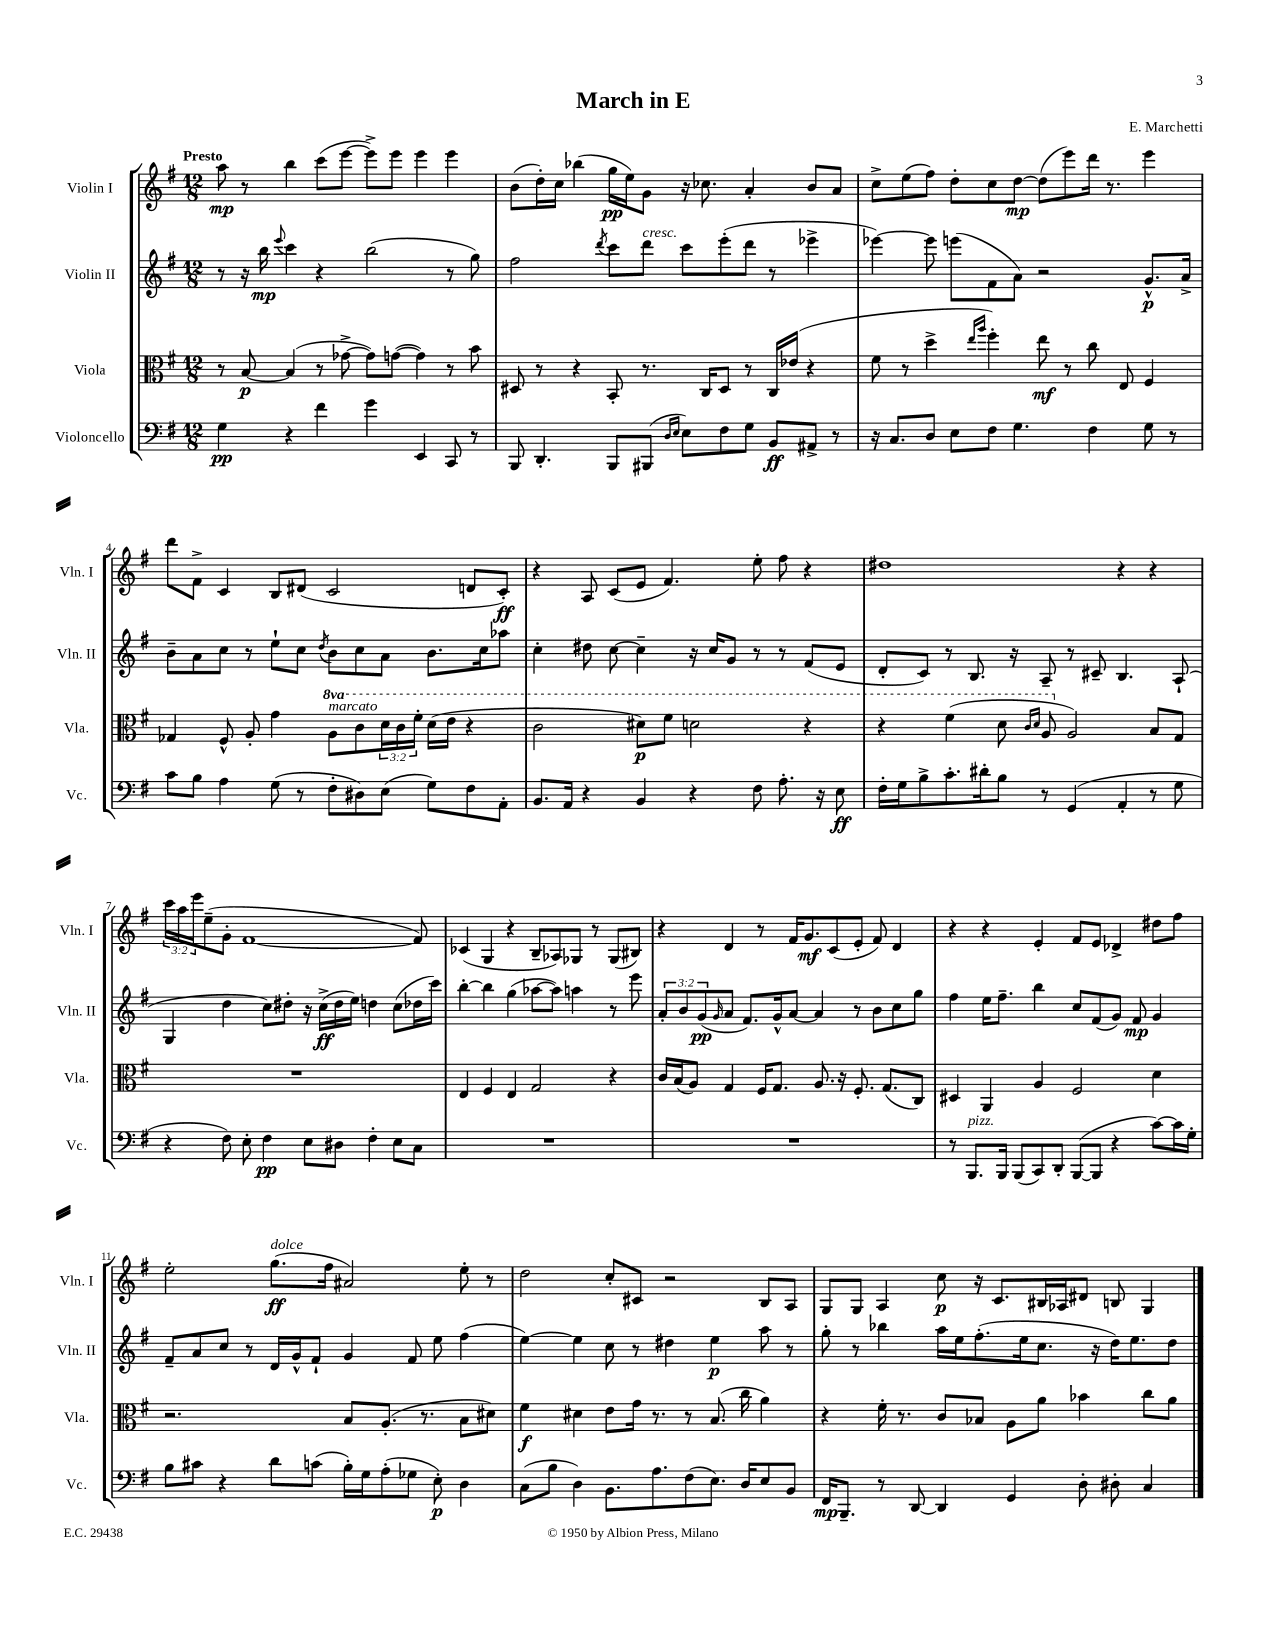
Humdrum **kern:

**kern	**dynam	**kern	**dynam	**kern	**dynam	**kern	**dynam
*part4	*part4	*part3	*part3	*part2	*part2	*part1	*part1
*staff4	*staff4	*staff3	*staff3	*staff2	*staff2	*staff1	*staff1
*I"Violoncello	*	*I"Viola	*	*I"Violin II	*	*I"Violin I	*
*I'Vc.	*	*I'Vla.	*	*I'Vln. II	*	*I'Vln. I	*
*clefF4	*	*clefC3	*	*clefG2	*	*clefG2	*
*k[f#]	*	*k[f#]	*	*k[f#]	*	*k[f#]	*
*M12/8	*	*M12/8	*	*M12/8	*	*M12/8	*
=1	=1	=1	=1	=1	=1	=1	=1
!	!	!	!	!	!	!LO:TX:a:B:t=Presto	!
4G\	pp	8r	.	8r	.	8aa\	mp
.	.	[8B/	p	16r	.	8r	.
.	.	.	.	16bb\	mp	.	.
.	.	.	.	8qqeee/	.	.	.
4r	.	(4B/]	.	4ccc\	.	4bb\	.
4f#\	.	8r	.	4r	.	(8ccc\L	.
.	.	[8g-X^\	.	.	.	[8eee\J	.
4g\	.	8g-\L])	.	(2bb\	.	8eee^\L])	.
.	.	([8gn\J	.	.	.	8eee\J	.
4EE/	.	4g\])	.	.	.	4eee\	.
8CC/	.	8r	.	8r	.	4eee\	.
8r	.	8b\	.	8gg\)	.	.	.
=2	=2	=2	=2	=2	=2	=2	=2
8BBB/	.	8D#X/	.	2ff#\	.	(8b\L	.
4.DD'/	.	8r	.	.	.	16dd'\L)	.
.	.	.	.	.	.	16cc\JJ	.
.	.	4r	.	.	.	(4bb-X\	.
.	.	.	.	8qddd/	.	.	.
8BBB/L	.	8BB'/	.	8ccc\L	.	16gg\LL	pp
.	.	.	.	.	.	16ee\J)	.
!	!	!	!	!LO:TX:a:i:t=cresc.	!	!	!
(8BBB#X/J	.	8.r	.	8ddd\J	.	8g\J	.
16qqD/LL	.	.	.	.	.	.	.
16qqE/JJ	.	.	.	.	.	.	.
8E\L)	.	.	.	8ccc\L	.	16r	.
.	.	16C/KL	.	.	.	8.cc-X\	.
8F#\	.	8D#/J	.	(8eee'\	.	.	.
8G\J	.	8r	.	8ddd\J	.	4a'/	.
8BB/L	ff	16C/LL	.	8r	.	.	.
.	.	(16e-X/JJ	.	.	.	.	.
8AA#X^/J	.	4r	.	4eee-X^\	.	8b/L	.
8r	.	.	.	.	.	8a/J	.
=3	=3	=3	=3	=3	=3	=3	=3
16r	.	8f#\	.	[4eee-X\)	.	8cc^\L	.
8.C/L	.	.	.	.	.	.	.
.	.	8r	.	.	.	(8ee\	.
8D/J	.	4dd^\	.	8eee-\]	.	8ff#\J)	.
8E\L	.	.	.	(8eeen\L	.	8dd'\L	.
.	.	16qqee/LL	.	.	.	.	.
.	.	16qqaa/JJ	.	.	.	.	.
8F#\J	.	4ff#'\)	.	8f#\	.	8cc\	.
4.G\	.	.	.	8a\J)	.	[8dd\J	mp
.	.	8ee\	mf	2r	.	(8dd\L]	.
.	.	8r	.	.	.	8eee\)	.
4F#\	.	8cc\	.	.	.	16ddd\Jk	.
.	.	.	.	.	.	8.r	.
.	.	8E/	.	.	.	.	.
8G\	.	4F#/	.	8.g^^/L	p	4eee\	.
8r	.	.	.	.	.	.	.
.	.	.	.	16a^/Jk	.	.	.
!!LO:LB:g=z
=4	=4	=4	=4	=4	=4	=4	=4
8c\L	.	4G-X/	.	8b~\L	.	8ddd\L	.
8B\J	.	.	.	8a\	.	8f#^\J	.
4A\	.	8F#^^/	.	8cc\J	.	4c/	.
.	.	8A'/	.	8r	.	.	.
(8G\	.	4g\	.	8ee`\L	.	8B/L	.
8r	.	.	.	8cc\J	.	(8d#X/J	.
.	.	.	.	8qdd/	.	.	.
*	*	*8va	*	*	*	*	*
!	!	!LO:TX:a:i:t=marcato	!	!	!	!	!
8F#'\L	.	8a\L	.	8b\L	.	2c/	.
8D#X\)	.	8cc\	.	8cc\	.	.	.
(8E\J	.	24dd\L	.	8a\J	.	.	.
.	.	24cc\	.	.	.	.	.
.	.	24ff#'\JJ	.	.	.	.	.
8G\L)	.	(16dd\LL	.	8.b\L	.	.	.
.	.	16ee\JJ	.	.	.	.	.
8F#\	.	4r	.	.	.	8dn/L	.
.	.	.	.	16cc\k	.	.	.
8AA'\J	.	.	.	8aa-X\J	.	8c'/J)	ff
=5	=5	=5	=5	=5	=5	=5	=5
8.BB/L	.	2cc\	.	4cc'\	.	4r	.
16AA/Jk	.	.	.	.	.	.	.
4r	.	.	.	8dd#X\	.	8A/	.
.	.	.	.	[8cc\	.	(8c/L	.
4BB/	.	8dd#X\L)	p	4cc~\]	.	8e/J	.
.	.	8ff#\J	.	.	.	4.f#/)	.
4r	.	2ddn\	.	16r	.	.	.
.	.	.	.	16cc/KL	.	.	.
.	.	.	.	8g/J	.	.	.
8F#\	.	.	.	8r	.	8ee'\	.
8.A'\	.	.	.	8r	.	8ff#\	.
.	.	4r	.	(8f#/L	.	4r	.
16r	.	.	.	.	.	.	.
8E\	ff	.	.	8e/J	.	.	.
=6	=6	=6	=6	=6	=6	=6	=6
16F#'\LL	.	4r	.	8d'/L	.	1dd#X	.
16G\J	.	.	.	.	.	.	.
8B^\	.	.	.	8c/J)	.	.	.
8.c'\	.	(4ff#\	.	8r	.	.	.
.	.	.	.	8.B/	.	.	.
16d#X'\k	.	.	.	.	.	.	.
8B\J	.	8dd\	.	.	.	.	.
.	.	.	.	16r	.	.	.
.	.	16qqcc/LL	.	.	.	.	.
.	.	16qqdd/JJ	.	.	.	.	.
8r	.	8a/	.	8A~/	.	.	.
*	*	*X8va	*	*	*	*	*
(4GG/	.	2A/)	.	8r	.	.	.
.	.	.	.	8c#X~/	.	.	.
4AA'/	.	.	.	4.B/	.	4r	.
8r	.	8B/L	.	.	.	4r	.
8G\	.	8G/J	.	(8A`/	.	.	.
!!LO:LB:g=z
=7	=7	=7	=7	=7	=7	=7	=7
4r	.	1.r	.	4G/	.	24ccc\LL	.
.	.	.	.	.	.	24aa\	.
.	.	.	.	.	.	24eee\J	.
.	.	.	.	.	.	(8ee~\	.
8F#\)	.	.	.	4dd\	.	8g'\J	.
8E'\	.	.	.	.	.	[1f#	.
4F#\	pp	.	.	8cc\L)	.	.	.
.	.	.	.	8dd#X'\J	.	.	.
8E\L	.	.	.	16r	.	.	.
.	.	.	.	(16cc^\LL	ff	.	.
8D#X\J	.	.	.	16dd#\	.	.	.
.	.	.	.	16ee\JJ)	.	.	.
4F#'\	.	.	.	4ddn\	.	.	.
8E\L	.	.	.	(8cc\L	.	.	.
8C\J	.	.	.	16dd-X\L	.	8f#/])	.
.	.	.	.	16ccc\JJ)	.	.	.
=8	=8	=8	=8	=8	=8	=8	=8
1.r	.	4E/	.	[4bb'\	.	(4c-X/	.
.	.	4F#/	.	4bb\]	.	4G/	.
.	.	4E/	.	(4gg\	.	4r	.
.	.	2G/	.	[8aa-X\L	.	8B~/L	.
.	.	.	.	8aa-\J])	.	8A-X/)	.
.	.	.	.	4aan\	.	8G-X/J	.
.	.	.	.	.	.	8r	.
.	.	4r	.	8r	.	(8G-/L	.
.	.	.	.	8eee\	.	8B#X/J)	.
=9	=9	=9	=9	=9	=9	=9	=9
1.r	.	16c/LL	.	12a'/L	.	4r	.
.	.	(16B/J	.	.	.	.	.
.	.	.	.	12b/	.	.	.
.	.	8A/J)	.	.	.	.	.
.	.	.	.	(12g/	pp	.	.
.	.	.	.	16qqg/	.	.	.
.	.	4G/	.	8a/J	.	4d/	.
.	.	.	.	8.f#/L)	.	.	.
.	.	16F#/KL	.	.	.	8r	.
.	.	8.G/J	.	16g^^/k	.	.	.
.	.	.	.	[8a/J	.	16f#/KL	.
.	.	.	.	.	.	8.g/	mf
.	.	8.A/	.	4a/]	.	.	.
.	.	.	.	.	.	(8c/	.
.	.	16r	.	.	.	.	.
.	.	8.F#'/	.	8r	.	8e'/J	.
.	.	.	.	8b\L	.	8f#/)	.
.	.	(8.G/L	.	.	.	.	.
.	.	.	.	8cc\	.	4d/	.
.	.	8C/J)	.	8gg\J	.	.	.
=10	=10	=10	=10	=10	=10	=10	=10
8r	.	4D#X/	.	4ff#\	.	4r	.
!LO:TX:a:i:t=pizz.	!	!	!	!	!	!	!
8.BBB/L	.	.	.	.	.	.	.
.	.	4AA/	.	16ee\KL	.	4r	.
16BBB/Jk	.	.	.	8.ff#~\J	.	.	.
(8BBB/L	.	.	.	.	.	.	.
8CC/)	.	4A/	.	4bb\	.	4e'/	.
8DD'/J	.	.	.	.	.	.	.
([8BBB/L	.	2F#/	.	8cc/L	.	8f#/L	.
8BBB/J]	.	.	.	(8f#/	.	8e/J	.
4r	.	.	.	8g/J)	.	4d-X^/	.
.	.	.	.	8f#/	mp	.	.
[8c\L)	.	4d\	.	4g/	.	8dd#X\L	.
16c\L]	.	.	.	.	.	8ff#\J	.
16G'\JJ	.	.	.	.	.	.	.
!!LO:LB:g=z
=11	=11	=11	=11	=11	=11	=11	=11
8B\L	.	2.r	.	8f#~/L	.	2ee'\	.
8c#X\J	.	.	.	8a/	.	.	.
4r	.	.	.	8cc/J	.	.	.
.	.	.	.	8r	.	.	.
!	!	!	!	!	!	!LO:TX:a:i:t=dolce	!
8d\L	.	.	.	16d/LL	.	(8.gg\L	ff
.	.	.	.	16g^^/J	.	.	.
(8cn\J	.	.	.	8f#`/J	.	.	.
.	.	.	.	.	.	16ff#\Jk	.
16B'\LL)	.	8B/L	.	4g/	.	2a#X/)	.
16G\J	.	.	.	.	.	.	.
(8A'\	.	(8.A'/J	.	.	.	.	.
8G-X\J	.	.	.	8f#/	.	.	.
.	.	8.r	.	.	.	.	.
8E'\)	p	.	.	8ee\	.	.	.
4D\	.	8B\L	.	(4ff#\	.	8ee'\	.
.	.	8d#X\J)	.	.	.	8r	.
=12	=12	=12	=12	=12	=12	=12	=12
(8C\L	.	4f#\	f	[4ee\)	.	2dd\	.
8B\J	.	.	.	.	.	.	.
4D\)	.	4d#X\	.	4ee\]	.	.	.
8.BB\L	.	8e\L	.	8cc\	.	8cc'/L	.
.	.	16g\Jk	.	8r	.	8c#X/J	.
8.A\	.	8.r	.	.	.	.	.
.	.	.	.	4dd#X\	.	2r	.
(8F#\	.	8r	.	.	.	.	.
8.E\J)	.	(8.B/	.	4ee\	p	.	.
16D/KL	.	16cc\	.	.	.	.	.
8E/	.	4a\)	.	8aa\	.	8B/L	.
8BB/J	.	.	.	8r	.	8A/J	.
=13	=13	=13	=13	=13	=13	=13	=13
16FF#/KL	mp	4r	.	8gg'\	.	8G/L	.
8.BBB~/J	.	.	.	.	.	.	.
.	.	.	.	8r	.	8G/J	.
8r	.	16f#'\	.	4bb-X\	.	4A/	.
.	.	8.r	.	.	.	.	.
[8DD/	.	.	.	.	.	.	.
4DD/]	.	8c/L	.	16aa\LL	.	8cc\	p
.	.	.	.	16ee\J	.	.	.
.	.	8B-X/J	.	(8.ff#'\	.	16r	.
.	.	.	.	.	.	8.c/L	.
4GG/	.	8A\L	.	.	.	.	.
.	.	.	.	16ee\k	.	.	.
.	.	8a\J	.	8.cc\J	.	16B#X/L	.
.	.	.	.	.	.	16A-X/J	.
8D'\	.	4b-X\	.	.	.	8d#X/J	.
.	.	.	.	16r	.	.	.
8D#X'\	.	.	.	16dd\KL)	.	8Bn/	.
.	.	.	.	8.ee\	.	.	.
4C/	.	8cc\L	.	.	.	4G/	.
.	.	8a\J	.	8dd\J	.	.	.
==	==	==	==	==	==	==	==
*-	*-	*-	*-	*-	*-	*-	*-
